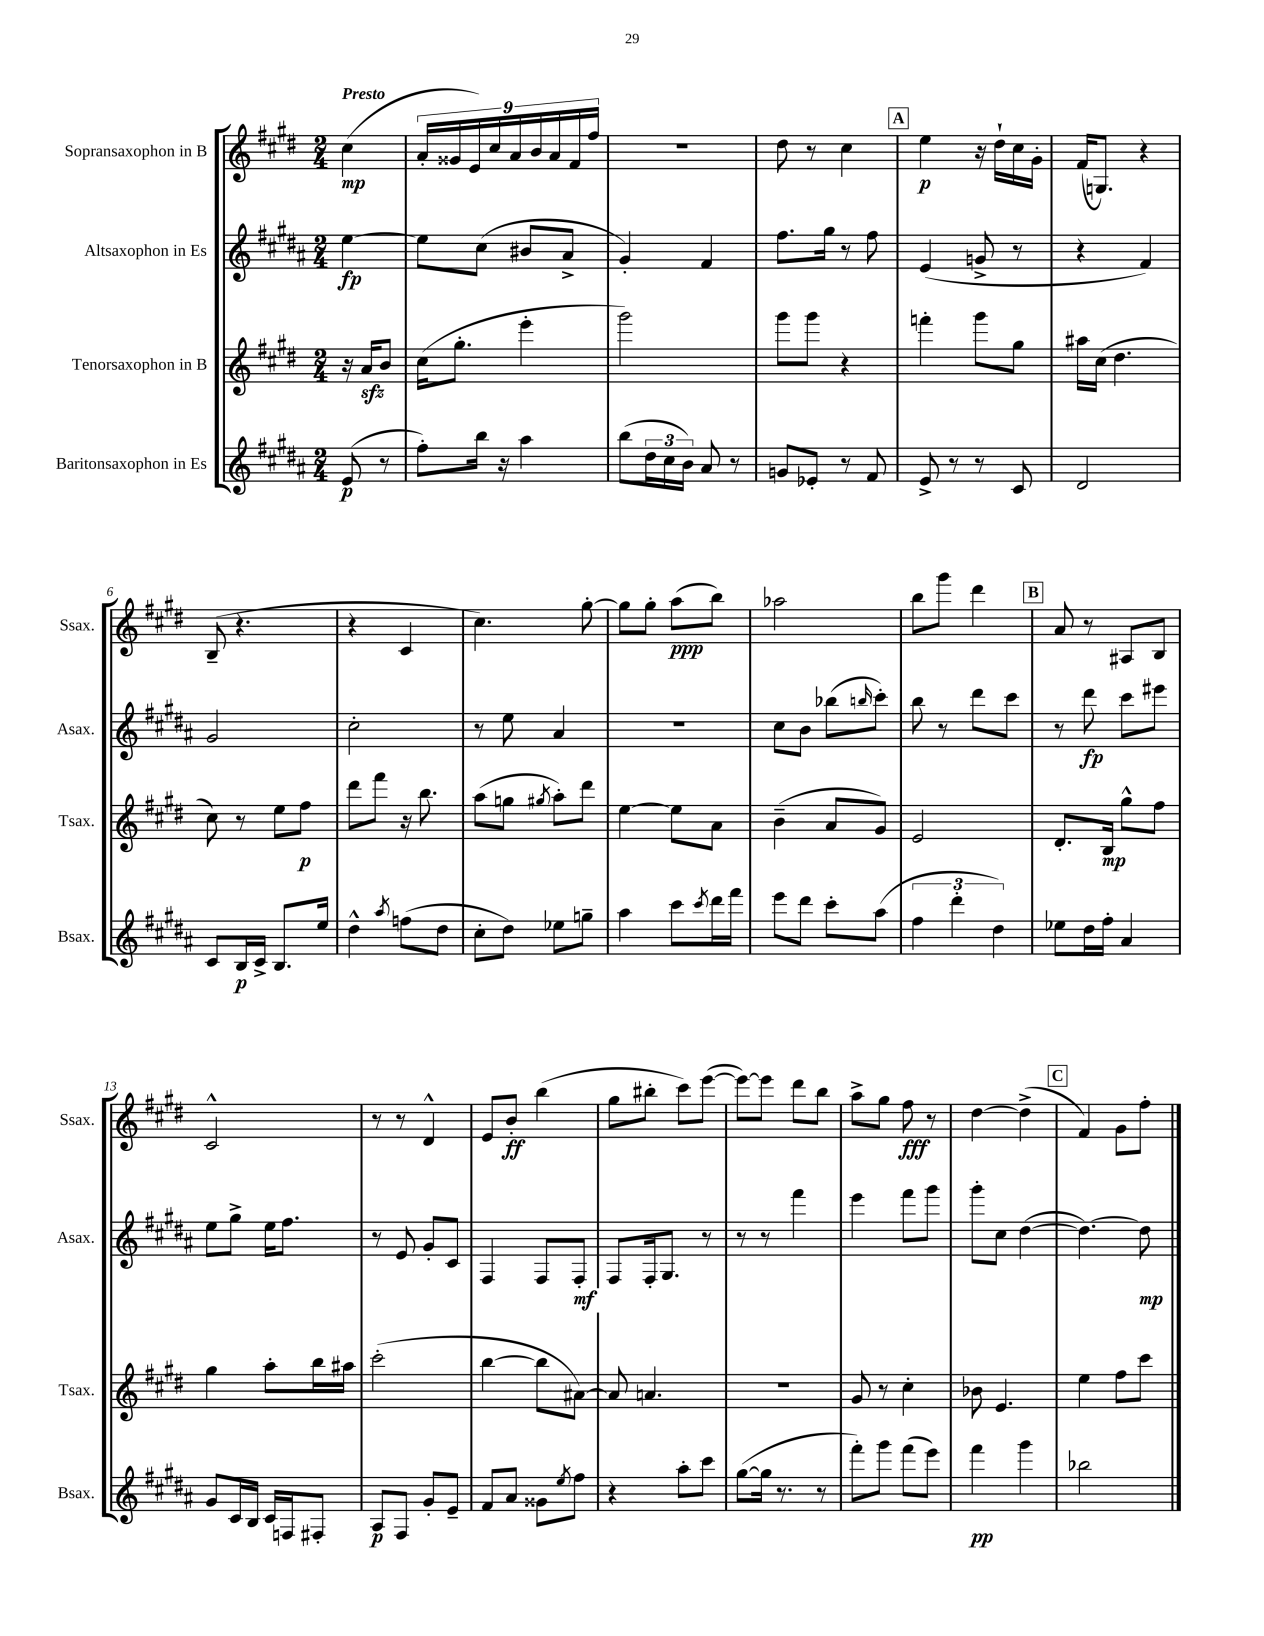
<<
\new StaffGroup <<
\new Staff = "s0" \with { instrumentName = "Sopransaxophon in B" shortInstrumentName = "Ssax." } {
    \clef treble \key e \major \numericTimeSignature \time 2/4 \partial 4 \tempo "Presto"
    cis''4\mp( |
    \tuplet 9/8 { a'16-. gisis'16 e'16) cis''16 a'16 b'16 a'16 fis'16 fis''16 } |
    R2 |
    dis''8 r8 cis''4 |
    \mark \markup { \box "A" } e''4\p r16 dis''16-! cis''16 gis'16-. |
    fis'16( g8.) r4 |
    b8--( r4. |
    r4 cis'4 |
    cis''4.) gis''8~-. |
    gis''8 gis''8-. a''8\ppp( b''8) |
    aes''2 |
    b''8 gis'''8 dis'''4 |
    \mark \markup { \box "B" } a'8 r8 ais8 b8 |
    cis'2-^ |
    r8 r8 dis'4-^ |
    e'8 b'8-.\ff b''4( |
    gis''8 bis''8-. cis'''8) e'''8~( |
    e'''8~) e'''8 dis'''8 b''8 |
    a''8-> gis''8 fis''8\fff r8 |
    dis''4~ dis''4->( |
    \mark \markup { \box "C" } fis'4) gis'8 fis''8-. \bar "|." |
}
\new Staff = "s1" \with { instrumentName = "Altsaxophon in Es" shortInstrumentName = "Asax." } {
    \clef treble \key b \major \numericTimeSignature \time 2/4 \partial 4
    e''4~\fp |
    e''8 cis''8( bis'8 ais'8-> |
    gis'4-.) fis'4 |
    fis''8. gis''16 r8 fis''8 |
    \mark \markup { \box "A" } e'4( g'8-> r8 |
    r4 fis'4) |
    gis'2 |
    cis''2-. |
    r8 e''8 ais'4 |
    R2 |
    cis''8 b'8 bes''8( \grace { b''16 } cis'''8-.) |
    b''8 r8 dis'''8 cis'''8 |
    \mark \markup { \box "B" } r8 dis'''8\fp cis'''8 eis'''8 |
    e''8 gis''8-> e''16 fis''8. |
    r8 e'8 gis'8-. cis'8 |
    fis4 fis8 fis8-.\mf |
    fis8 fis16-. gis8. r8 |
    r8 r8 fis'''4 |
    e'''4 fis'''8 gis'''8 |
    gis'''8-. cis''8 dis''4~( |
    \mark \markup { \box "C" } dis''4.~) dis''8\mp \bar "|." |
}
\new Staff = "s2" \with { instrumentName = "Tenorsaxophon in B" shortInstrumentName = "Tsax." } {
    \clef treble \key e \major \numericTimeSignature \time 2/4 \partial 4
    r16 a'16\sfz b'8 |
    cis''16( gis''8.-. e'''4-. |
    gis'''2) |
    gis'''8 gis'''8 r4 |
    \mark \markup { \box "A" } f'''4-. gis'''8 gis''8 |
    ais''16 cis''16( dis''4. |
    cis''8) r8 e''8 fis''8\p |
    dis'''8 fis'''8 r16 b''8. |
    a''8( g''8 \acciaccatura { gis''8 } a''8-.) dis'''8 |
    e''4~ e''8 a'8 |
    b'4--( a'8 gis'8) |
    e'2 |
    \mark \markup { \box "B" } dis'8.-. b16\mp gis''8-^ fis''8 |
    gis''4 a''8-. b''16 ais''16 |
    cis'''2-.( |
    b''4~ b''8 ais'8~) |
    ais'8 a'4. |
    r2 |
    gis'8 r8 cis''4-. |
    bes'8 e'4. |
    \mark \markup { \box "C" } e''4 fis''8 cis'''8 \bar "|." |
}
\new Staff = "s3" \with { instrumentName = "Baritonsaxophon in Es" shortInstrumentName = "Bsax." } {
    \clef treble \key b \major \numericTimeSignature \time 2/4 \partial 4
    e'8\p( r8 |
    fis''8-.) b''16 r16 ais''4 |
    b''8( \tuplet 3/2 { dis''16 cis''16 b'16) } ais'8 r8 |
    g'8 ees'8-. r8 fis'8 |
    \mark \markup { \box "A" } e'8-> r8 r8 cis'8 |
    dis'2 |
    cis'8 b16\p cis'16-> b8. e''16 |
    dis''4-^ \acciaccatura { ais''8 } f''8( dis''8 |
    cis''8-. dis''8) ees''8 g''8-- |
    ais''4 cis'''8 \acciaccatura { cis'''8 } dis'''16 fis'''16 |
    e'''8 dis'''8 cis'''8-. ais''8( |
    \tuplet 3/2 { fis''4 dis'''4-. dis''4) } |
    \mark \markup { \box "B" } ees''8 dis''16 fis''16-. ais'4 |
    gis'8 cis'16 b16 cis'16 f16 fis8-. |
    ais8\p fis8 gis'8-. e'8-- |
    fis'8 ais'8 gisis'8 \acciaccatura { e''8 } fis''8 |
    r4 ais''8-. cis'''8 |
    gis''8~( gis''16 r8. r8 |
    fis'''8-.) gis'''8 fis'''8( e'''8) |
    fis'''4\pp gis'''4 |
    \mark \markup { \box "C" } bes''2 \bar "|." |
}
>>
>>
